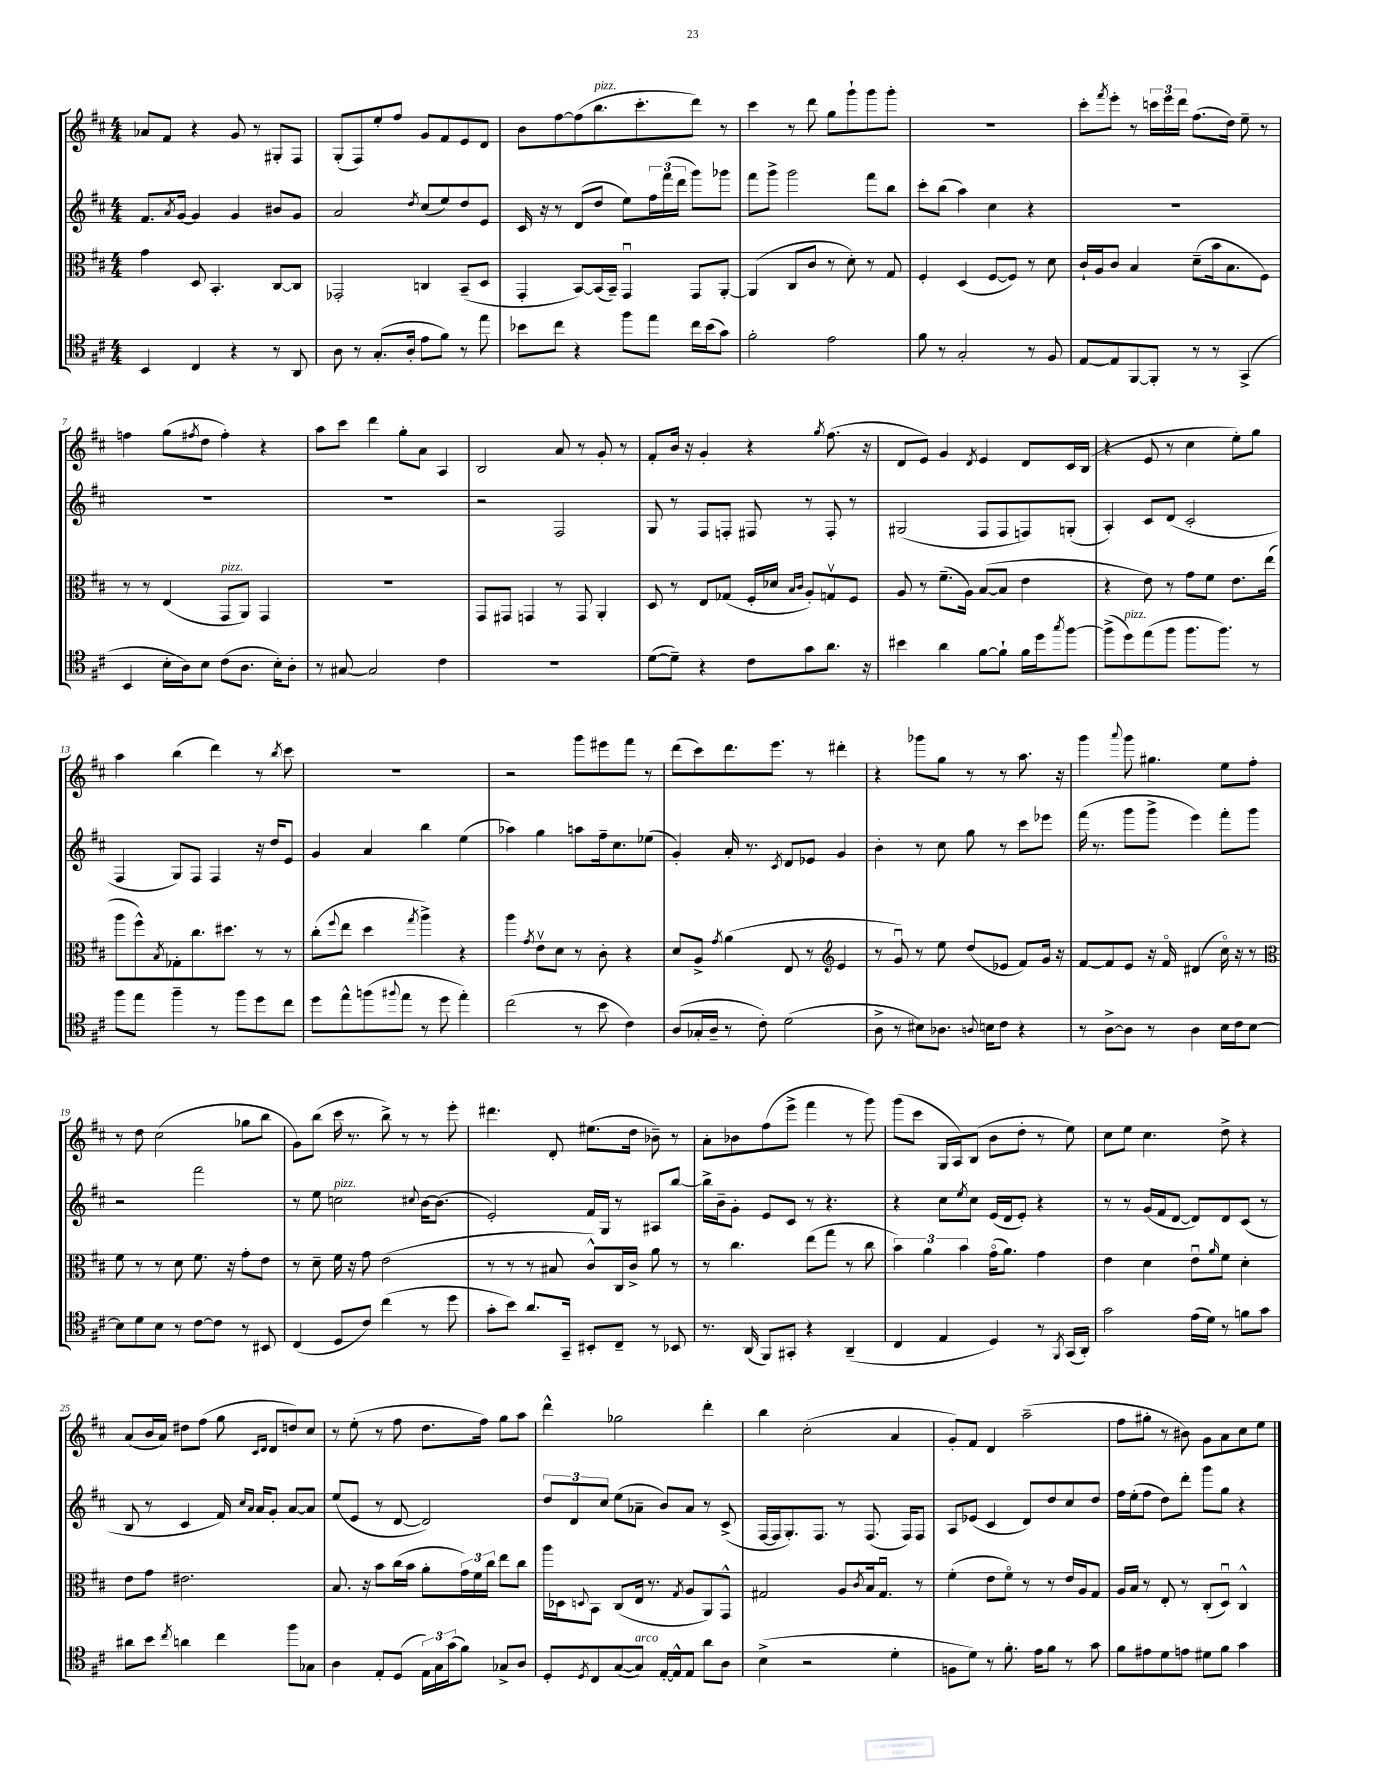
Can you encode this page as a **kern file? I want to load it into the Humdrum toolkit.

**kern	**kern	**kern	**kern
*staff4	*staff3	*staff2	*staff1
*clefC4	*clefC3	*clefG2	*clefG2
*k[f#c#]	*k[f#c#]	*k[f#c#]	*k[f#c#]
*M4/4	*M4/4	*M4/4	*M4/4
4BB	4g	8.f#	8a-
.	.	.	8f#
.	.	8qa	.
.	.	[16g	.
4C#	8D	4g]	4r
.	4.BB'	.	.
4r	.	4g	8g
.	.	.	8r
8r	[8C#	8b#	8G#'
8AA	8C#]	8g	8F#
=	=	=	=
8A	2GG-'	2a	(8G'
8r	.	.	8F#)
(8.G'	.	.	8ee'
.	.	.	8ff#
16A'	.	.	.
.	.	8qdd	.
8e	4C	(8cc#	8g
8f#)	.	8ee)	8f#
8r	(8BB~	8dd	8e
8ee	8D	8e	8d
=	=	=	=
8b-	4GG'	16c#	8b
.	.	16r	.
8cc#	.	8r	[8ff#
4r	[8BB)	(8d	(8ff#]
.	(16BB]	8dd	8.bb
.	16BB~)	.	.
8ff#	4GGu	8ee)	.
.	.	.	8.ccc#'
8ee	.	24ff#	.
.	.	(24fff#	.
.	.	24ddd	.
16cc#	8GG	8ggg)	8ddd)
(16b-	.	.	.
8g)	[8AA'	8ggg-	8r
=	=	=	=
2f#'	(4AA]	8fff#	4ccc#
.	.	8ggg^	.
.	8C#	2ggg	8r
.	8c#	.	8ddd
2e	8r	.	8gg
.	8d')	.	8ggg`
.	8r	8fff#	8ggg
.	8G	8bb	8ggg'
=	=	=	=
8f#	4F#'	8ccc#'	1r
8r	.	(8bb	.
2G'	(4D	4aa)	.
.	[8F#	4cc#	.
.	8F#])	.	.
8r	8r	4r	.
8F#	8d	.	.
=	=	=	=
[8E	16c#`	1r	8ccc#'
.	16A	.	.
.	.	.	8qfff#
8E]	8c#	.	8eee'
[8FF#	4B	.	8r
8FF#']	.	.	24ccc
.	.	.	24eee
.	.	.	24ddd
8r	(8d~	.	(8.ff#
8r	16b	.	.
.	8.B	.	16dd)
(4GG^	.	.	8ee~
.	8F#)	.	8r
=	=	=	=
4BB	8r	1r	4ff
.	8r	.	.
16B'	(4E	.	(8gg
16A)	.	.	.
.	.	.	8qff#
8B	.	.	8dd
(8c#	8GG	.	4ff#')
8.A	8AA)	.	.
.	4GG	.	4r
16B')	.	.	.
8A'	.	.	.
=	=	=	=
8r	1r	1r	8aa
[8G#	.	.	8ccc#
2G#]	.	.	4ddd
.	.	.	8gg'
.	.	.	8a
4c#	.	.	4A
=	=	=	=
1r	8GG	2r	2B
.	8GG#	.	.
.	4GG	.	.
.	8r	2F#	8a
.	8GG	.	8r
.	4AA'	.	8g'
.	.	.	8r
=	=	=	=
([8d	8D	8G	8f#'
8d~])	8r	8r	16b
.	.	.	16r
4r	8E	8F#	4g'
.	(8G-	8F'	.
8c#	16F#'	8F#	4r
.	16d-	.	.
.	16qqB	.	.
.	16qqc#	.	.
8g	8A')	8r	.
.	.	.	8qgg
8.a	8Gv	8F#'	(8.ff#
.	8F#	8r	.
16r	.	.	16r
=	=	=	=
4b#	8A	(2G#	8d
.	8r	.	8e)
4a	(8.f#~	.	4g
.	16A)	.	.
.	.	.	8qd
[8f#	([8B	8F#	4e
8f#`]	8B]	8F#	.
16f#	4e	8F)	8d
16dd	.	.	.
8qgg	.	.	.
[8ff#	.	(8G'	16c#
.	.	.	(16B
=	=	=	=
(8ff#^]	4r	4A')	4r
8dd)	.	.	.
(8ee	8e)	8c#	8e
8ff#	8r	(8d	8r
8.ff#	8g	2c#'	4cc#
.	8f#	.	.
8.ff#)	.	.	.
.	8.e	.	8ee')
8r	.	.	8gg
.	(16ee	.	.
=	=	=	=
8ff#	8aa	4F#	4aa
8ee	8ff#^^)	.	.
.	8qB	.	.
4ff#~	8G-'	8G)	(4bb
.	8.cc#	8F#	.
8r	.	4F#	4ddd)
.	8.dd#	.	.
8ff#	.	.	.
8dd	8r	16r	8r
.	.	16dd	.
.	.	.	8qbb
8cc#	8r	8e	8ccc#
=	=	=	=
8dd	(8cc#'	4g	1r
.	8qqff#	.	.
8ee^^	8ee	.	.
(8ff	4dd	4a	.
8qqff#	.	.	.
8ee	.	.	.
.	8qgg	.	.
8r	4aa^)	4bb	.
8dd	.	.	.
4ee')	4r	(4ee	.
=	=	=	=
(2cc#	4aa	4aa-)	2r
.	8qg	.	.
.	8ev	4gg	.
.	8d	.	.
8r	8r	8aa	8ggg
8b	8c#'	16ff#~	8eee#
.	.	8.cc#	.
4c#)	4r	.	8fff#
.	.	(8ee-	8r
=	=	=	=
(8A	8d	4g')	(8ddd
16G-'	8A^	.	8ccc#)
16A~	.	.	.
.	8qg	.	.
8r	(4a	16a'	8.ddd
.	.	8.r	.
8c#')	.	.	.
.	.	.	8.eee
.	.	8qc#	.
(2d	8E	8d	.
.	8r	8e-	8r
*	*clefG2	*	*
.	4e	4g	4ddd#'
=	=	=	=
8A^	8r	4b'	4r
8r	8gu)	.	.
8B#)	8r	8r	8ggg-
8.A-	8ee	8cc#	8gg
.	(8dd	8gg	8r
8qqA	.	.	.
16B	.	.	.
8c#	8e-	8r	8r
4r	8f#)	8ccc#	8.aa
.	16g	8eee-	.
.	16r	.	16r
=	=	=	=
8r	[8f#	(16fff#	4ggg
.	.	8.r	.
[8A^	8f#]	.	.
.	.	.	8qqaaa
8A]	8e	8ggg	8ggg
8r	16r	8ggg^	4.gg#
.	16f#o	.	.
4A	(4d#	4eee)	.
16B	16cc#o)	8fff#'	8ee
16c#	16r	.	.
[8B	8r	8ggg	8ff#'
=	=	=	=
*	*clefC3	*	*
8B]	8f#	2r	8r
8d	8r	.	8dd
8B	8r	.	(2cc#
8r	8d	.	.
[8c#	8.f#	2fff#	.
8c#]	.	.	.
.	16r	.	.
8r	8g'	.	8gg-
8BB#	8e	.	8bb
=	=	=	=
(4C#	8r	8r	8g)
.	8d~	8ee	(8bb
8D	16f#	2cc	16ccc#
.	16r	.	8.r
8c#)	8g	.	.
(4cc#	(2e	.	8bb^)
.	.	.	8r
.	.	8qqcc#	.
8r	.	[16b	8r
.	.	(8.b]	.
8dd	.	.	8eee'
=	=	=	=
8g'	8r	2e')	4.ddd#
8b)	8r	.	.
8.a	8r	.	.
.	8B#	.	8d'
16GG~	.	.	.
8BB#'	8c#^^)	16f#	(8.ee#
.	.	16G	.
8C#~	16C#	8r	.
.	16c#^	.	16dd
8r	8a	8A#	8b-~)
8BB-	8r	[8bb	8r
=	=	=	=
8.r	8r	16bb^]	8a'
.	.	16b~	.
.	4.cc#	8g'	8b-
(16AA	.	.	.
8FF#)	.	8e	(8ff#
8GG#'	.	8c#	8eee^
4r	(8ee	8r	4fff#
.	8gg	4.r	.
(4AA~	8r	.	8r
.	8cc#	.	8ggg)
=	=	=	=
4C#	6b)	4r	(8ggg
.	.	.	8ccc#
.	6a	.	.
4E	.	8cc#	16G
.	.	.	16A)
.	6b	.	.
.	.	8qee	.
.	.	8cc#	(8B
4D)	(16go	(16e	8b
.	8.a)	16d	.
.	.	8e')	8dd'
8r	4g	4r	8r
8qFF#	.	.	.
(16GG	.	.	8ee)
16AA')	.	.	.
=	=	=	=
2g	4e	8r	8cc#
.	.	8r	8ee
.	4d	(16g	4.cc#
.	.	16f#	.
.	.	[8d	.
(16e	8eu	8d])	.
16d)	.	.	.
.	16qqa	.	.
8r	8f#	8d	8dd^
8f	4d'	(8c#	4r
8g	.	8r	.
=	=	=	=
8a#	8e	8B	(8a
8b	8g	8r	16b
.	.	.	16a)
8qcc#	.	.	.
4a	2.e#	4c#	8dd#
.	.	.	(8ff#
4cc#	.	16f#)	8gg
.	.	16qqcc#	.
.	.	16qqa	.
.	.	16a	.
.	.	.	16qqc#
.	.	.	16qqd
.	.	8g'	8d
8ff#	.	[8a	8dd)
8G-	.	8a]	8cc#
=	=	=	=
4A	8.B	(8ee	8r
.	.	8e	(8ee'
.	16r	.	.
8E'	8b	8r	8r
(8D	(16cc#	[8d	8ff#
.	16b	.	.
24E)	8a'	2d])	8.dd
24G	.	.	.
(24g	.	.	.
8f#)	24g)	.	.
.	24f#	.	.
.	.	.	16ff#)
.	24cc#	.	.
8G-^	8ee	.	8gg
8A	8cc#	.	8aa
=	=	=	=
8D'	16aa	12dd	4ddd^^
.	16D-	.	.
.	.	12d	.
8qD	8qqD	.	.
8C#	8BB	.	.
.	.	12cc#	.
([8G	(8C#	(8ee	2gg-
8G])	16E	8a-~	.
.	8.r	.	.
[16E'	.	8b)	.
16E^^]	.	.	.
.	8qG	.	.
8E	8A	8a-	.
8a	8AA)	8r	4ddd'
8A	8GG^^	(8c#^	.
=	=	=	=
(4B^	2G#	[16F#	4bb
.	.	16F#]	.
.	.	8.G')	.
2r	.	.	(2cc#'
.	.	8.F#	.
.	8A	8r	.
.	8qc#	.	.
.	16B	(8.F#	.
.	8.G#u	.	.
4d'	.	.	4a
.	.	16F#)	.
.	8r	8F#	.
=	=	=	=
8F	(4f#'	8A	8g')
8d)	.	(8e-	8f#
8r	8e	4c#	4d
8.f#'	8f#o)	.	.
.	8r	8d)	(2aa~
16e	.	.	.
8f#	8r	8dd	.
8r	16e	8cc#	.
.	16A	.	.
8g	8G	8dd	.
=	=	=	=
8f#	16A	16ff#	8ff#
.	16B	(16ee'	.
8e#	8r	8ff#	8gg#'
8d	8E'	8dd)	8r
8e	8r	8ddd'	8b#)
8d#	(8C#'	8ggg	8g
8f#	8Du)	8gg	8a
4g	4C#^^	4r	8cc#
.	.	.	8ee
==	==	==	==
*-	*-	*-	*-
